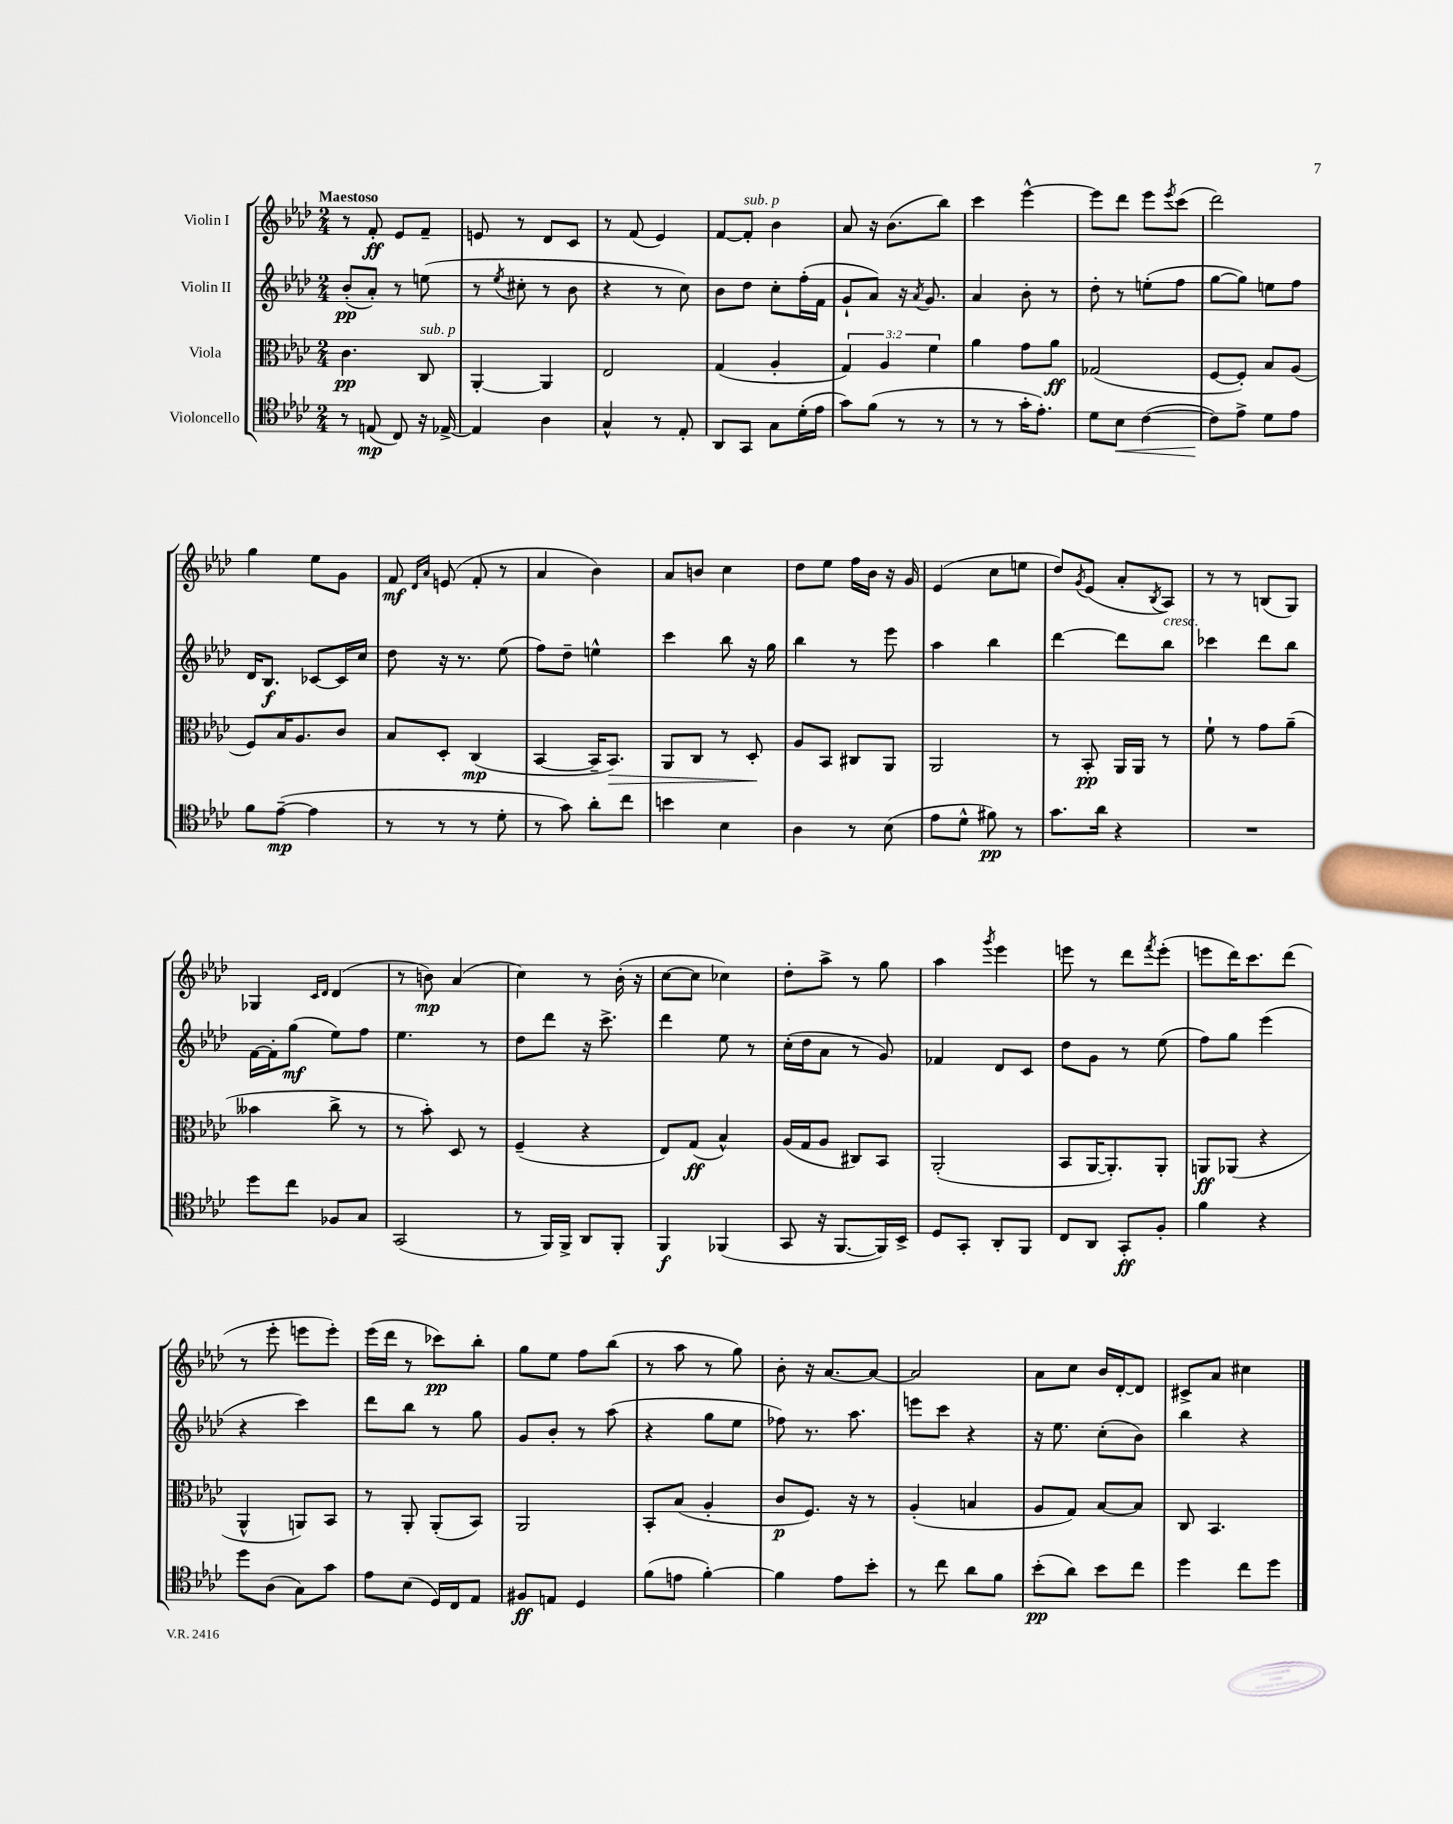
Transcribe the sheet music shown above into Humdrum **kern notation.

**kern	**dynam	**kern	**dynam	**kern	**dynam	**kern	**dynam
*part4	*part4	*part3	*part3	*part2	*part2	*part1	*part1
*staff4	*staff4	*staff3	*staff3	*staff2	*staff2	*staff1	*staff1
*I"Violoncello	*	*I"Viola	*	*I"Violin II	*	*I"Violin I	*
*clefC4	*	*clefC3	*	*clefG2	*	*clefG2	*
*k[b-e-a-d-]	*	*k[b-e-a-d-]	*	*k[b-e-a-d-]	*	*k[b-e-a-d-]	*
*M2/4	*	*M2/4	*	*M2/4	*	*M2/4	*
=1	=1	=1	=1	=1	=1	=1	=1
!	!	!	!	!	!	!LO:TX:a:B:t=Maestoso	!
8r	.	4.c\	pp	(8b-'/L	pp	8r	.
(8En/	mp	.	.	8a-'/J)	.	8f'/	ff
8C/)	.	.	.	8r	.	8e-/L	.
!	!	!LO:TX:a:i:t=sub. p	!	!	!	!	!
16r	.	8C/	.	(8een\	.	8f~/J	.
[16E-X^/	.	.	.	.	.	.	.
=2	=2	=2	=2	=2	=2	=2	=2
4E-/]	.	[4AA-'/	.	8r	.	8en/	.
.	.	.	.	8qee-/	.	.	.
.	.	.	.	8cc#X'\	.	8r	.
4A-\	.	4AA-/]	.	8r	.	8d-/L	.
.	.	.	.	8b-\	.	8c/J	.
=3	=3	=3	=3	=3	=3	=3	=3
4G^^/	.	2E-/	.	4r	.	8r	.
.	.	.	.	.	.	(8f/	.
8r	.	.	.	8r	.	4e-/)	.
8E-'/	.	.	.	8cc\)	.	.	.
=4	=4	=4	=4	=4	=4	=4	=4
8AA-/L	.	(4G/	.	8b-\L	.	[8f/L	.
!	!	!	!	!	!	!LO:TX:a:i:t=sub. p	!
8GG/J	.	.	.	8dd-\J	.	8f'/J]	.
8G\L	.	4A-'/	.	8cc'\L	.	4b-\	.
(16d-'\L	.	.	.	(16ff'\L	.	.	.
16e-\JJ	.	.	.	16f\JJ	.	.	.
=5	=5	=5	=5	=5	=5	=5	=5
8g\L)	.	6G/)	.	8g`/L	.	8a-/	.
(8f\J	.	.	.	8a-/J)	.	16r	.
.	.	6A-/	.	.	.	.	.
.	.	.	.	.	.	(8.b-\L	.
8r	.	.	.	16r	.	.	.
.	.	.	.	8qa-/	.	.	.
.	.	.	.	8.g/	.	.	.
.	.	6f\	.	.	.	.	.
8r	.	.	.	.	.	8bb-\J)	.
=6	=6	=6	=6	=6	=6	=6	=6
8r	.	4a-\	.	4a-/	.	4ccc\	.
8r	.	.	.	.	.	.	.
16g'\KL	.	8g\L	.	8b-'\	.	[4eee-^^\	.
8.e-'\J)	.	.	.	.	.	.	.
.	.	8a-\J	ff	8r	.	.	.
=7	=7	=7	=7	=7	=7	=7	=7
8d-\L	.	(2G-X/	.	8dd-'\	.	8eee-\L]	.
!	!LO:HP:b	!	!	!	!	!	!
8B-\J	<	.	.	8r	.	8ddd-\J	.
([4c\	.	.	.	(8een'\L	.	8eee-\L	.
.	.	.	.	.	.	8qeee-/	.
.	.	.	.	8ff\J	.	(8ccc\J	.
=8	=8	=8	=8	=8	=8	=8	=8
8c\L])	.	[8F/L	.	[8gg\L	.	2ddd-\)	.
8e-^\J	[	8F'/J])	.	8gg\J])	.	.	.
8d-\L	.	8B-/L	.	8een\L	.	.	.
8e-\J	.	(8A-/J	.	8ff\J	.	.	.
!!LO:LB:g=z
=9	=9	=9	=9	=9	=9	=9	=9
8f\L	.	8F/L)	.	16d-/KL	.	4gg\	.
.	.	.	.	8.B-/J	f	.	.
([8e-~\J	mp	16B-/K	.	.	.	.	.
.	.	8.A-/	.	.	.	.	.
4e-\]	.	.	.	[8c-X/L	.	8ee-\L	.
.	.	8c/J	.	16c-/L]	.	8g\J	.
.	.	.	.	16cc/JJ	.	.	.
=10	=10	=10	=10	=10	=10	=10	=10
8r	.	8B-/L	.	8dd-\	.	8f/	mf
.	.	.	.	.	.	16qqd-/LL	.
.	.	.	.	.	.	16qqa-/JJ	.
8r	.	8D-'/J	.	16r	.	(8en/	.
.	.	.	.	8.r	.	.	.
8r	.	(4C/	mp	.	.	8f'/	.
8d-'\	.	.	.	(8ee-\	.	8r	.
=11	=11	=11	=11	=11	=11	=11	=11
8r	.	[4BB-/	.	8ff\L)	.	4a-/	.
8g\)	.	.	.	8dd-~\J	.	.	.
8a-'\L	.	16BB-~/KL]	.	4een^^\	.	4b-\)	.
!	!	!	!LO:HP:b	!	!	!	!
.	.	8.BB-/J)	>	.	.	.	.
8cc\J	.	.	.	.	.	.	.
=12	=12	=12	=12	=12	=12	=12	=12
4bn\	.	8AA-/L	.	4ccc\	.	8a-/L	.
.	.	8C/J	.	.	.	8bn/J	.
4B-\	.	8r	.	8bb-\	.	4cc\	.
.	.	8D-'/	.	16r	.	.	.
.	.	.	.	16gg\	.	.	.
.	.	.	]	.	.	.	.
=13	=13	=13	=13	=13	=13	=13	=13
4A-\	.	8A-/L	.	4bb-\	.	8dd-\L	.
.	.	8BB-/J	.	.	.	8ee-\J	.
8r	.	8C#X/L	.	8r	.	16ff\LL	.
.	.	.	.	.	.	16b-\JJ	.
(8B-\	.	8AA-/J	.	8eee-\	.	16r	.
.	.	.	.	.	.	16g/	.
=14	=14	=14	=14	=14	=14	=14	=14
8e-\L	.	2AA-/	.	4aa-\	.	(4e-/	.
8d-^^\J	.	.	.	.	.	.	.
8f#X\)	pp	.	.	4bb-\	.	8cc\L	.
8r	.	.	.	.	.	8een\J	.
=15	=15	=15	=15	=15	=15	=15	=15
8.g\L	.	8r	.	[4ddd-\	.	8dd-/L)	.
.	.	.	.	.	.	8qg/	.
.	.	8BB-'/	pp	.	.	(8e-/J	.
16a-\Jk	.	.	.	.	.	.	.
4r	.	16AA-/LL	.	8ddd-\L]	.	8a-'/L	.
.	.	16AA-/JJ	.	.	.	.	.
.	.	.	.	.	.	8qB-/	.
!	!	!	!	!LO:TX:a:i:t=cresc.	!	!	!
.	.	8r	.	8bb-\J	.	8A-/J)	.
=16	=16	=16	=16	=16	=16	=16	=16
2r	.	8f`\	.	4ccc-X\	.	8r	.
.	.	8r	.	.	.	8r	.
.	.	8g\L	.	8ddd-\L	.	(8Bn/L	.
.	.	(8a-~\J	.	8bb-\J	.	8G/J)	.
!!LO:LB:g=z
=17	=17	=17	=17	=17	=17	=17	=17
8dd-\L	.	4b--X\	.	[16f\LL	.	4G-X/	.
.	.	.	.	16f'\J]	.	.	.
8cc\J	.	.	.	(8gg\J	mf	.	.
.	.	.	.	.	.	16qqc/LL	.
.	.	.	.	.	.	16qqd-/JJ	.
8F-X/L	.	8cc^\	.	8ee-\L)	.	(4d-/	.
8G/J	.	8r	.	8ff\J	.	.	.
=18	=18	=18	=18	=18	=18	=18	=18
(2GG/	.	8r	.	4.ee-\	.	8r	.
.	.	8b-'\)	.	.	.	8bn\)	mp
.	.	8D-/	.	.	.	(4a-/	.
.	.	8r	.	8r	.	.	.
=19	=19	=19	=19	=19	=19	=19	=19
8r	.	(4F~/	.	8dd-\L	.	4cc\)	.
16FF/LL)	.	.	.	8ddd-\J	.	.	.
16FF^/JJ	.	.	.	.	.	.	.
8AA-/L	.	4r	.	16r	.	8r	.
.	.	.	.	8.ccc^\	.	.	.
8FF'/J	.	.	.	.	.	(16b-'\	.
.	.	.	.	.	.	16r	.
=20	=20	=20	=20	=20	=20	=20	=20
4FF/	f	8E-/L)	.	4ddd-\	.	[8cc\L	.
.	.	(8G/J	ff	.	.	8cc\J]	.
(4FF-X/	.	4B-^^/)	.	8ee-\	.	4cc-X\)	.
.	.	.	.	8r	.	.	.
=21	=21	=21	=21	=21	=21	=21	=21
8GG/	.	(16A-/LL	.	(16cc'\LL	.	8dd-'\L	.
.	.	16G/J	.	16dd-\J	.	.	.
16r	.	8A-/J	.	8a-\J	.	8aa-^\J	.
[8.FF/L	.	.	.	.	.	.	.
.	.	8C#X/L)	.	8r	.	8r	.
16FF/L])	.	8BB-/J	.	8g/)	.	8gg\	.
16BB-^/JJ	.	.	.	.	.	.	.
=22	=22	=22	=22	=22	=22	=22	=22
8D-/L	.	(2AA-'/	.	4f-X/	.	4aa-\	.
8GG'/J	.	.	.	.	.	.	.
.	.	.	.	.	.	8qggg/	.
8AA-'/L	.	.	.	8d-/L	.	4eee-\	.
8FF/J	.	.	.	8c/J	.	.	.
=23	=23	=23	=23	=23	=23	=23	=23
8C/L	.	8BB-/L	.	8dd-\L	.	8eeen\	.
8AA-/J	.	[16AA-/K	.	8g\J	.	8r	.
.	.	8.AA-'/])	.	.	.	.	.
8GG'/L	ff	.	.	8r	.	8ddd-\L	.
.	.	.	.	.	.	8qfff/	.
8F'/J	.	8AA-'/J	.	(8ee-\	.	(8eee'\J	.
=24	=24	=24	=24	=24	=24	=24	=24
4f\	.	8AAn/L	ff	8ff\L)	.	8eeen\L	.
.	.	(8AA-X/J	.	8gg\J	.	16ddd-\K)	.
.	.	.	.	.	.	8.ccc\	.
4r	.	4r	.	(4eee-\	.	.	.
.	.	.	.	.	.	(8ddd-\J	.
!!LO:LB:g=z
=25	=25	=25	=25	=25	=25	=25	=25
8dd-\L	.	4AA-^^/	.	4r	.	8r	.
(8A-\J	.	.	.	.	.	8eee-'\	.
8G\L)	.	8AAn/L)	.	4ccc\)	.	8eeen\L	.
8g\J	.	8BB-/J	.	.	.	8eee'\J)	.
=26	=26	=26	=26	=26	=26	=26	=26
8e-\L	.	8r	.	8ddd-\L	.	(16eee-\LL	.
.	.	.	.	.	.	16ddd-\JJ	.
(8B-\J	.	8AA-'/	.	8bb-\J	.	8r	.
16D-/LL)	.	(8AA-'/L	.	8r	.	8ccc-X\L)	pp
16C/J	.	.	.	.	.	.	.
8E-/J	.	8BB-/J)	.	8gg\	.	8bb-'\J	.
=27	=27	=27	=27	=27	=27	=27	=27
8F#X/L	ff	2AA-/	.	8g/L	.	8gg\L	.
8En/J	.	.	.	8b-'/J	.	8ee-\J	.
4D-/	.	.	.	8r	.	8ff\L	.
.	.	.	.	(8aa-\	.	(8bb-\J	.
=28	=28	=28	=28	=28	=28	=28	=28
(8f\L	.	8BB-'/L	.	4r	.	8r	.
8en\J	.	(8B-/J	.	.	.	8aa-\	.
[4f'\)	.	4A-'/	.	8gg\L	.	8r	.
.	.	.	.	8ee-\J	.	8gg\)	.
=29	=29	=29	=29	=29	=29	=29	=29
4f\]	.	8c/L	p	8ff-X\)	.	8b-'\	.
.	.	8.F/J)	.	8.r	.	16r	.
.	.	.	.	.	.	[8.a-/L	.
8e-\L	.	.	.	.	.	.	.
.	.	16r	.	8.aa-\	.	.	.
8b-'\J	.	8r	.	.	.	8a-/J_	.
=30	=30	=30	=30	=30	=30	=30	=30
8r	.	(4A-'/	.	8eeen\L	.	2a-/]	.
8cc\	.	.	.	8ccc\J	.	.	.
8a-\L	.	4Bn/	.	4r	.	.	.
8f\J	.	.	.	.	.	.	.
=31	=31	=31	=31	=31	=31	=31	=31
(8b-'\L	pp	8A-/L	.	16r	.	8a-\L	.
.	.	.	.	8.ee-\	.	.	.
8a-\J)	.	8G/J)	.	.	.	8cc\J	.
8b-\L	.	[8B-/L	.	(8cc'\L	.	16b-/LL	.
.	.	.	.	.	.	[16d-'/J	.
8cc\J	.	8B-/J]	.	8b-\J)	.	8d-/J]	.
=32	=32	=32	=32	=32	=32	=32	=32
4dd-\	.	8C/	.	4bb-\	.	8c#X^/L	.
.	.	4.BB-/	.	.	.	8a-/J	.
8cc\L	.	.	.	4r	.	4cc#X\	.
8dd-\J	.	.	.	.	.	.	.
==	==	==	==	==	==	==	==
*-	*-	*-	*-	*-	*-	*-	*-
